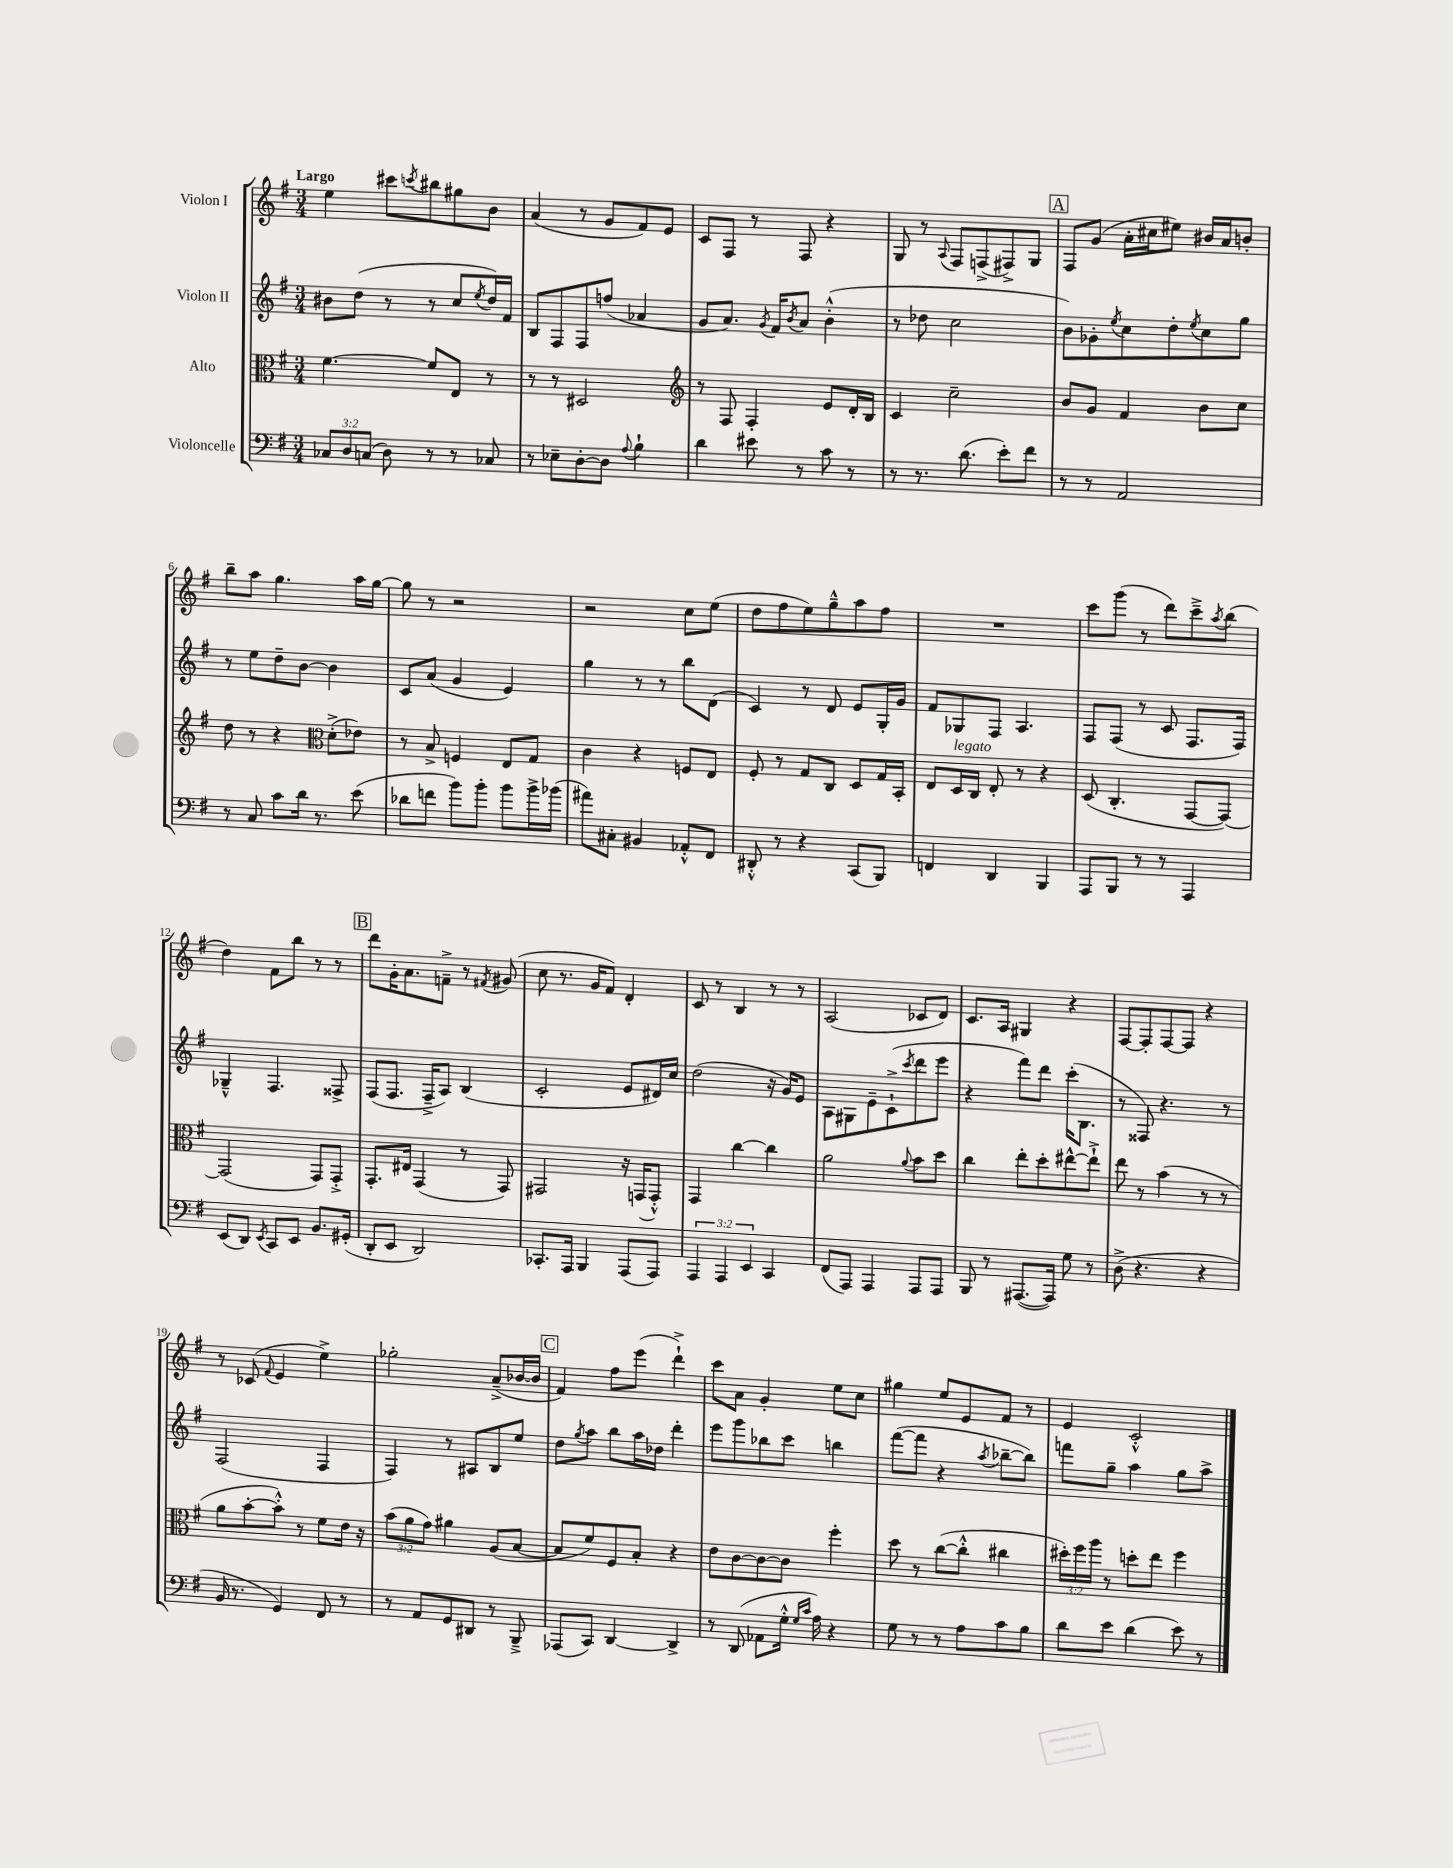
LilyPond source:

<<
\new StaffGroup <<
\new Staff = "s0" \with { instrumentName = "Violon I" } {
    \clef treble \key g \major \numericTimeSignature \time 3/4 \tempo "Largo"
    e''4 cis'''8 \acciaccatura { c'''8 } bis''8 gis''8 b'8 |
    a'4( r8 g'8 fis'8) e'8 |
    c'8 fis8 r8 fis8 r4 |
    g8 r8 \appoggiatura { a8 } fis8 f8->( fis8->) g8 |
    \mark \markup { \box "A" } fis8 g'8( a'16-. cis''16 eis''8) bis'16 a'16 b'8-. |
    b''8-- a''8 g''4. a''16 g''16~ |
    g''8 r8 r2 |
    r2 c''8 e''8( |
    d''8 fis''8 e''8) g''8---^ a''8 fis''8 |
    R2. |
    c'''8 g'''8( r8 d'''8) c'''8---> \acciaccatura { a''8 } b''8( |
    d''4) fis'8 b''8 r8 r8 |
    \mark \markup { \box "B" } d'''8 g'16-. a'8. f'8---> r8 \acciaccatura { fis'8 } gis'8( |
    c''8 r8. g'16 fis'8) d'4-. |
    c'8 r8 b4 r8 r8 |
    a2( ces'8 d'8) |
    c'8. a16 gis4 r4 |
    fis8~ fis8-. fis8~ fis8 r4 |
    r8 ces'8( \appoggiatura { fis'8 } e'4 e''4->) |
    ges''2-. a'8--->( bes'16~ bes'16 |
    \mark \markup { \box "C" } fis'4) fis''8 e'''8( d'''4-!->) |
    c'''8 a'8 g'4-. e''8 c''8 |
    gis''4 e''8 e'8 fis'8 r8 |
    e'4 c'2-.-^ \bar "|." |
}
\new Staff = "s1" \with { instrumentName = "Violon II" } {
    \clef treble \key g \major \numericTimeSignature \time 3/4
    bis'8 d''8( r8 r8 c''8 \acciaccatura { e''8 } d''16) fis'16 |
    b8 fis8 fis8 f''8( aes'4 |
    g'8 a'8.) \acciaccatura { g'8 } fis'16 \acciaccatura { b'8 } a'8 b'4-.-^( |
    r8 des''8 c''2 |
    \mark \markup { \box "A" } b'8) ges'8-. \acciaccatura { e''8 } c''8 d''8-. \acciaccatura { e''8 } c''8 g''8 |
    r8 e''8 d''8-- b'8~ b'4 |
    c'8 a'8( g'4 e'4) |
    g''4 r8 r8 b''8 d'8( |
    c'4) r8 d'8 e'8 g16-. g'16 |
    fis'8 ges8 fis8 a4. |
    fis8 fis8( r8 c'8 fis8. fis16) |
    ges4---^ fis4. fisis8-> |
    \mark \markup { \box "B" } fis8( fis8. fis16---> a8) b4( |
    c'2-. e'8 dis'16) c''16 |
    d''2( r16 g'16) e'8 |
    a8 gis8 e'8-- c'8-!->( \acciaccatura { c'''8 } d'''8 e'''8 |
    r4 fis'''8) d'''8 c'''16-.( b8. |
    r8 fisis8) r4. r8 |
    fis2( fis4 |
    fis4) r8 ais8 b8 e''8 |
    \mark \markup { \box "C" } d''8 \acciaccatura { g''8 } a''8 b''8 a''16 des''16 d'''4-. |
    e'''8 g'''8 bes''8 c'''8 b''4 |
    fis'''8~( fis'''8 r4 \acciaccatura { a''8 } bes''8~-- bes''8) |
    f'''8 g''8-- a''4 g''8 a''8-> \bar "|." |
}
\new Staff = "s2" \with { instrumentName = "Alto" } {
    \clef alto \key g \major \numericTimeSignature \time 3/4 \override Staff.TupletNumber.text = #tuplet-number::calc-fraction-text
    fis'4.~ fis'8 e8 r8 |
    r8 r8 dis2 |
    \clef treble r8 fis8 fis4-. e'8 d'16-. b16 |
    c'4 c''2-- |
    \mark \markup { \box "A" } b'8 g'8 fis'4 b'8 c''8 |
    d''8 r8 r4 \clef alto d'8-.->( ees'8) |
    r8 b8-> f4 e8 g8 |
    c'4 r4 f8 e8 |
    fis8-. r8 g8 c8 d8 g16 b,16-. |
    e8 d16^\markup { \italic "legato" } c16 e8-. r8 r4 |
    d8( c4.-. g,8~ g,8~) |
    g,2( g,8) g,8-.-> |
    \mark \markup { \box "B" } g,8.-. eis16 g,4( r8 g,8) |
    gis,2 r16 g,16( g,8-.-^) |
    g,4 c''4~ c''4 |
    a'2 \appoggiatura { a'8 } b'8 d''8 |
    c''4 e''8-. d''8-. eis''8~-^ eis''8-!-> |
    e''8 r8 b'4( r8 r8 |
    a'8 b'8~-. b'8-.-^) r8 fis'8 e'16 r16 |
    \tuplet 3/2 { b'8( a'8 g'8) } ais'4 a8( b8~ |
    \mark \markup { \box "C" } b8 fis'8) fis8 b8-. r4 |
    e'8 c'8~ c'8~ c'8 fis''4-. |
    d''8 r8 c''8~( c''8-.-^ cis''4 |
    \tuplet 3/2 { dis''16-.) fis''16 a''16 } r8 d''8-. e''8 fis''4 \bar "|." |
}
\new Staff = "s3" \with { instrumentName = "Violoncelle" } {
    \clef bass \key g \major \numericTimeSignature \time 3/4 \override Staff.TupletNumber.text = #tuplet-number::calc-fraction-text
    \tuplet 3/2 { ces8 d8 c8( } d8) r8 r8 ces8 |
    r8 ees8-- d8~-. d8 \appoggiatura { a8 } b4-! |
    d'4 eis'8 r8 c'8 r8 |
    r8 r8. d'8.( e'8-.) fis'8 |
    \mark \markup { \box "A" } r8 r8 a,2 |
    r8 c8 c'8 d'16 r8. e'8( |
    des'8 f'8 b'8) b'8-. b'8 b'16-> bes'16( |
    ais'8) cis8-. bis,4 aes,8-.-^ fis,8 |
    dis,8-.-^ r8 r4 c,8( b,,8) |
    f,4 d,4 b,,4 |
    a,,8 b,,8 r8 r8 a,,4 |
    e,8( d,8) \acciaccatura { e,8 } c,8 e,8 b,8. gis,16-.( |
    \mark \markup { \box "B" } d,8-. e,8 d,2) |
    ces,8.-. a,,16 b,,4 a,,8( a,,8) |
    \tuplet 3/2 { a,,4 a,,4 e,4 } c,4 |
    fis,8( a,,8) a,,4 a,,8 a,,8 |
    b,,8 r8 ais,,8.~( ais,,16) g8 r8 |
    d8->( r4. r4 |
    b,16 r8. g,4) fis,8 r8 |
    r8 a,8 g,8 dis,8 r8 b,,8---> |
    \mark \markup { \box "C" } aes,,8( c,8) d,4~ d,4-> |
    r8 d,8( aes,8 g16-.-^ \grace { g16 c'16 } a16) r4 |
    g8 r8 r8 a8 c'8 b8 |
    d'8 e'8 d'4( e'8) r8 \bar "|." |
}
>>
>>
